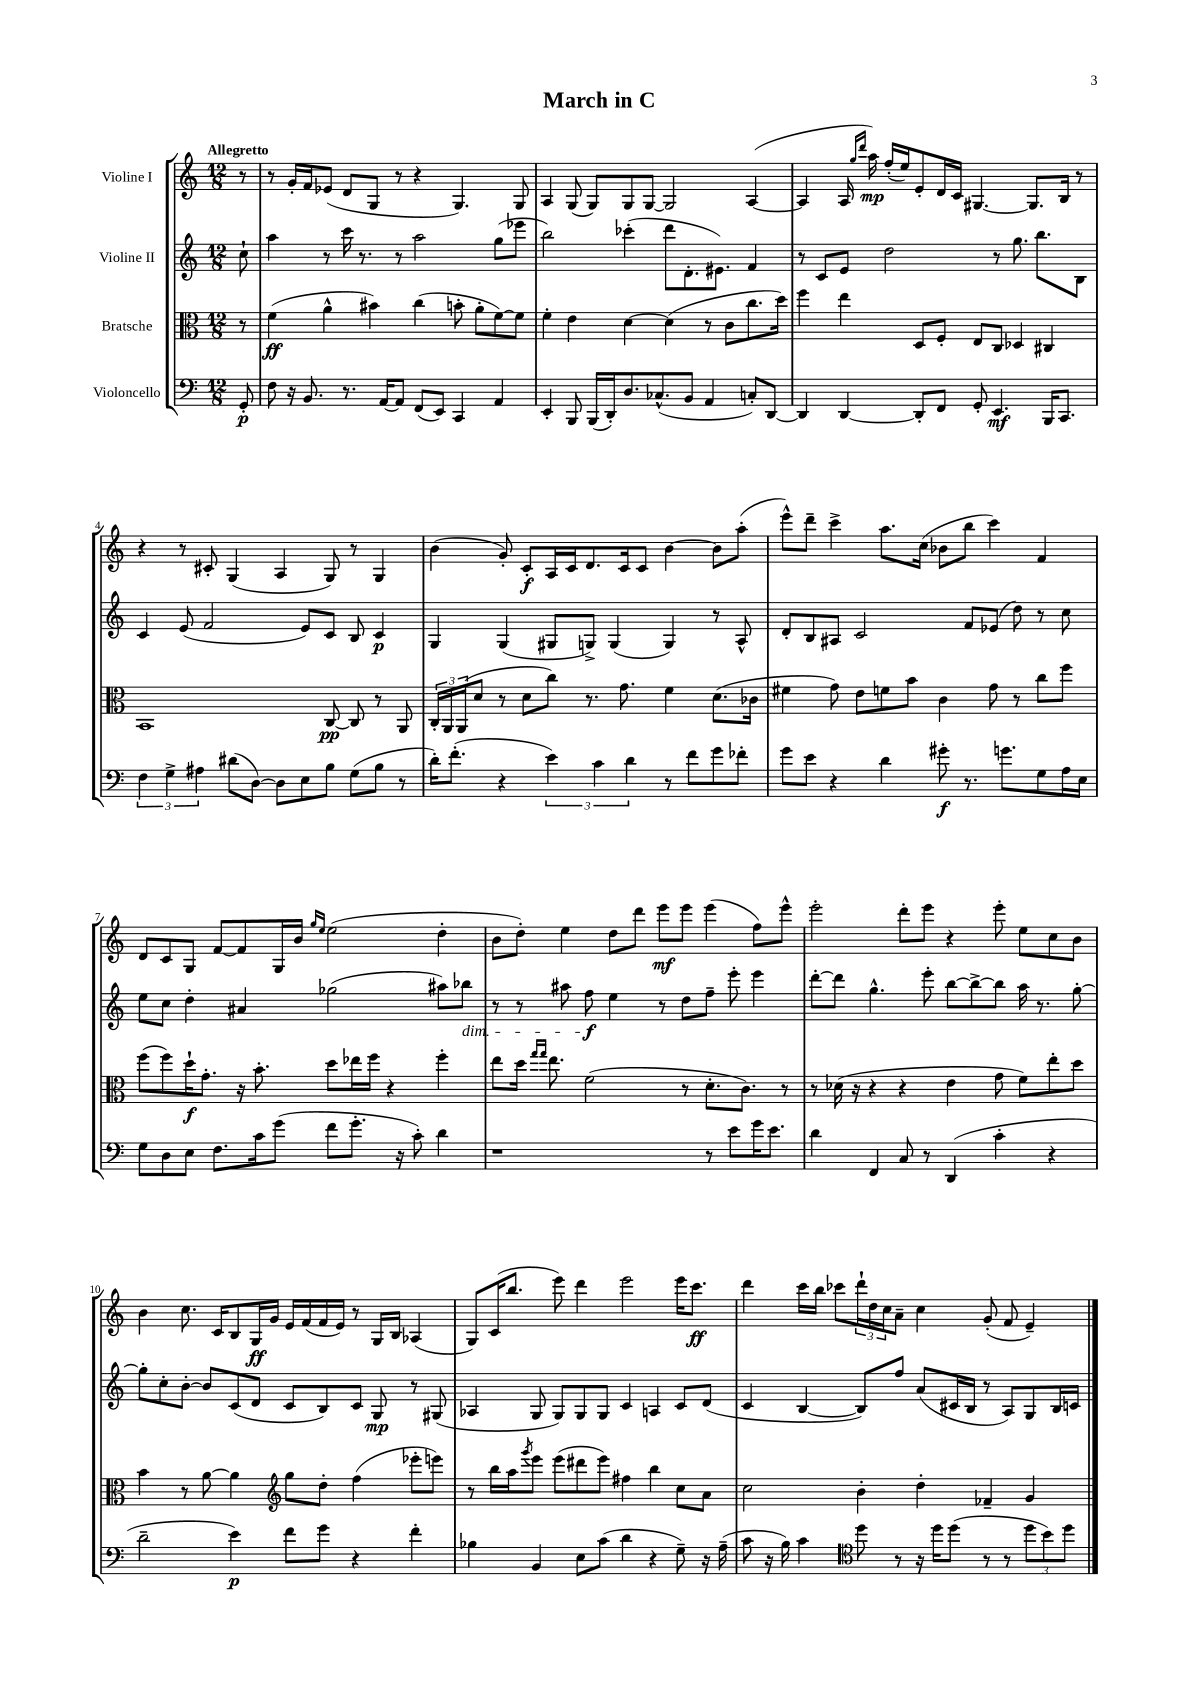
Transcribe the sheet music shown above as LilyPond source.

\header { title = "March in C" }
<<
\new StaffGroup <<
\new Staff = "s0" \with { instrumentName = "Violine I" } {
    \clef treble \key c \major \numericTimeSignature \time 12/8 \partial 8 \tempo "Allegretto"
    r8 |
    r8 g'16-. f'16 ees'8( d'8 g8 r8 r4 g4.) g8 |
    a4 g8( g8) g8 g8~ g2 a4~( |
    a4 a16 \grace { g''16 d'''16 } a''16\mp) f''16-.( e''16) e'8-. d'16 c'16 gis4.~ gis8. b16 r8 |
    r4 r8 cis'8-. g4( a4 g8) r8 g4 |
    b'4( g'8-.) c'8-.\f a16 c'16 d'8. c'16 c'8 b'4~ b'8 a''8-.( |
    e'''8-^) d'''8-- c'''4-> a''8. c''16( bes'8 b''8 c'''4) f'4 |
    d'8 c'8 g8 f'8~ f'8 g16 b'16 \grace { g''16 e''16 } e''2( d''4-. |
    b'8 d''8-.) e''4 d''8 d'''8 e'''8\mf e'''8 e'''4( f''8) e'''8-^ |
    e'''2-. d'''8-. e'''8 r4 e'''8-. e''8 c''8 b'8 |
    b'4 c''8. c'16 b8 g16\ff g'16 e'16 f'16( f'16 e'16) r8 g16 b16 aes4( |
    g8) c'16( b''8. e'''8) d'''4 e'''2 e'''16 c'''8.\ff |
    d'''4 c'''16 b''16 ces'''8 \tuplet 3/2 { d'''16-! d''16 c''16 } a'8-- c''4 g'8-.( f'8 e'4--) \bar "|." |
}
\new Staff = "s1" \with { instrumentName = "Violine II" } {
    \clef treble \key c \major \numericTimeSignature \time 12/8 \partial 8
    c''8-! |
    a''4 r8 c'''16 r8. r8 a''2 g''8( ees'''8 |
    b''2) ces'''4-.( d'''8 d'8.-. eis'8.) f'4 |
    r8 c'8 e'8 d''2 r8 g''8. b''8. b8 |
    c'4 e'8( f'2 e'8) c'8 b8 c'4\p |
    g4 g4( gis8 g8->) g4( g4) r8 a8-^ |
    d'8-. b8 ais8 c'2 f'8 ees'8( d''8) r8 c''8 |
    e''8 c''8 d''4-. ais'4 ges''2( ais''8) bes''8\dim |
    r8 r8 ais''8 f''8\f\! e''4 r8 d''8 f''8-- e'''8-. e'''4 |
    d'''8~-. d'''8 g''4.-^ e'''8-. b''8~ b''8~-> b''8 a''16 r8. g''8~-. |
    g''8-. c''8-. b'8~-. b'8 c'8( d'8 c'8 b8) c'8 g8\mp r8 gis8( |
    aes4 g8 g8) g8 g8 c'4 a4 c'8 d'8( |
    c'4 b4~ b8) f''8 a'8( cis'16 b16 r8 a8) g8 b16 c'16 \bar "|." |
}
\new Staff = "s2" \with { instrumentName = "Bratsche" } {
    \clef alto \key c \major \numericTimeSignature \time 12/8 \partial 8
    r8 |
    f'4\ff( a'4-^ bis'4) c''4( b'8-. a'8-. f'8~) f'8 |
    f'4-. e'4 d'4~ d'4( r8 c'8 c''8. d''16) |
    f''4 e''4 d8 f8-. e8 c8 des4 cis4 |
    b,1 c8~\pp c8 r8 a,8 |
    \tuplet 3/2 { c16-. a,16 a,16( } d'8 r8 d'8 c''8) r8. g'8. f'4 d'8.( ces'16 |
    fis'4 g'8) e'8 f'8 b'8 c'4 g'8 r8 c''8 f''8 |
    f''8( f''8) d''16-!\f g'8.-. r16 b'8.-. d''8 ees''16 f''16 r4 f''4-. |
    e''8 d''16 \grace { g''16 g''16 } e''8. f'2( r8 d'8.-. c'8.) r8 |
    r8 des'16( r16 r4 r4 e'4 g'8 f'8) e''8-. d''8 |
    b'4 r8 a'8~ a'4 \clef treble g''8 d''8-. f''4( ees'''8-. e'''8) |
    r8 b''16 a''16 \acciaccatura { g'''8 } e'''8 e'''8( dis'''8 e'''8) fis''4 b''4 c''8 a'8 |
    c''2 b'4-. d''4-. fes'4-- g'4 \bar "|." |
}
\new Staff = "s3" \with { instrumentName = "Violoncello" } {
    \clef bass \key c \major \numericTimeSignature \time 12/8 \partial 8
    g,8-.\p |
    f8 r16 b,8. r8. a,16~ a,8 f,8( e,8) c,4 a,4 |
    e,4-. b,,8 b,,16( d,16-.) d8. ces8.-^( b,8 a,4 c8-.) d,8~ |
    d,4 d,4~ d,8-. f,8 g,8-. e,4.\mf b,,16 c,8. |
    \tuplet 3/2 { f4 g4-> ais4 } dis'8( d8~) d8 e8 b8 g8( b8 r8 |
    d'16-.) f'8.-.( r4 \tuplet 3/2 { e'4) c'4 d'4 } r8 f'8 g'8 fes'8-. |
    g'8 e'8 r4 d'4 gis'8-.\f r8. g'8. g8 a16 e16 |
    g8 d8 e8 f8. c'16 g'8( f'8 g'8.-. r16 c'8-.) d'4 |
    r1 r8 e'8 g'16 e'8. |
    d'4 f,4 c8 r8 d,4( c'4-. r4 |
    d'2-- e'4\p) f'8 g'8 r4 f'4-. |
    bes4 b,4 e8 c'8( d'4 r4 g8--) r16 a16--( |
    c'8 r16 b16) c'4 \clef tenor d''8 r8 r16 d''16 d''8( r8 r8 \tuplet 3/2 { d''8 b'8) d''8 } \bar "|." |
}
>>
>>
